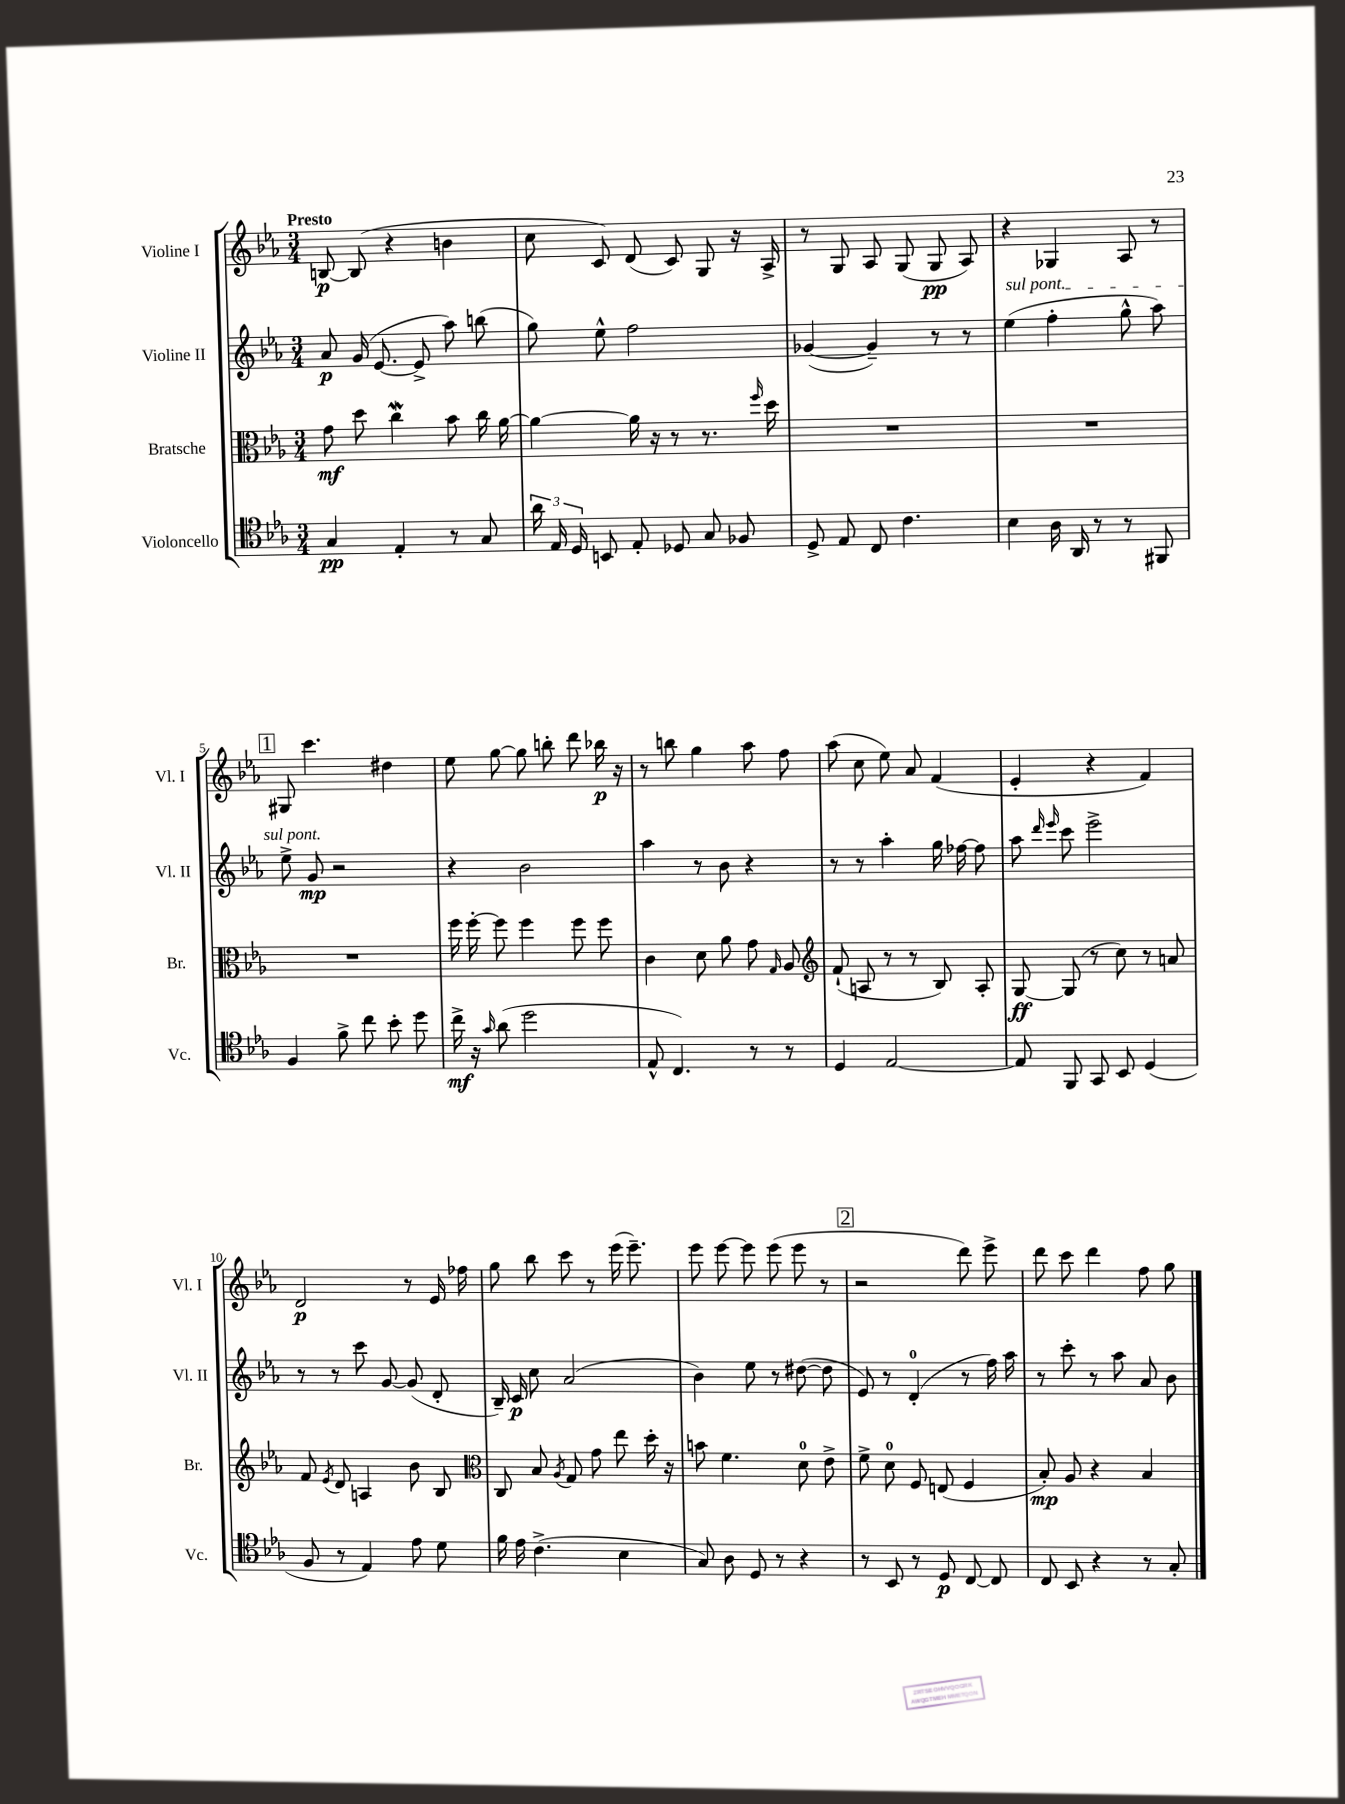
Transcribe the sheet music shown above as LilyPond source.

<<
\new StaffGroup <<
\new Staff = "s0" \with { instrumentName = "Violine I" shortInstrumentName = "Vl. I" } {
    \clef treble \key ees \major \numericTimeSignature \time 3/4 \tempo "Presto"
    \autoBeamOff b8~\p b8( r4 b'4 |
    c''8 c'8) d'8( c'8) g8 r16 aes16-> |
    r8 g8 aes8 g8( g8\pp aes8) |
    r4 ges4 aes8 r8 |
    \mark \markup { \box "1" } gis8 c'''4. dis''4 |
    ees''8 g''8~ g''8 b''8-. d'''8 bes''16\p r16 |
    r8 b''8 g''4 aes''8 f''8 |
    aes''8( c''8 ees''8) aes'8 f'4( |
    ees'4-. r4 f'4) |
    d'2\p r8 ees'16 fes''16 |
    g''8 bes''8 c'''8 r8 ees'''16( ees'''8.--) |
    ees'''8 ees'''8~ ees'''8 ees'''8( ees'''8 r8 |
    \mark \markup { \box "2" } r2 d'''8) ees'''8-> |
    d'''8 c'''8 d'''4 f''8 g''8 \bar "|." |
}
\new Staff = "s1" \with { instrumentName = "Violine II" shortInstrumentName = "Vl. II" } {
    \clef treble \key ees \major \numericTimeSignature \time 3/4
    \autoBeamOff aes'8\p g'16( ees'8.~ ees'8-> aes''8) b''8( |
    g''8) ees''8-^ f''2 |
    ges'4~( ges'4--) r8 r8 |
    \once \override TextSpanner.bound-details.left.text = \markup { \italic "sul pont." } ees''4\startTextSpan( f''4-. g''8-^ aes''8) |
    \mark \markup { \box "1" } ees''8-> g'8\mp\stopTextSpan r2 |
    r4 bes'2 |
    aes''4 r8 bes'8 r4 |
    r8 r8 aes''4-. g''16 fes''16~ fes''8 |
    aes''8 \grace { d'''16 ees'''16 } c'''8 ees'''2-> |
    r8 r8 c'''8 g'8~ g'8( d'8-. |
    bes16--) c'16\p c''8 aes'2( |
    bes'4) ees''8 r8 dis''8~( dis''8 |
    \mark \markup { \box "2" } ees'8) r8 d'4-0-.( r8 f''16) aes''16 |
    r8 c'''8-. r8 aes''8 aes'8 bes'8 \bar "|." |
}
\new Staff = "s2" \with { instrumentName = "Bratsche" shortInstrumentName = "Br." } {
    \clef alto \key ees \major \numericTimeSignature \time 3/4
    \autoBeamOff g'8\mf d''8 c''4\mordent bes'8 c''16 aes'16~ |
    aes'4~ aes'16 r16 r8 r8. \grace { f''16 } d''16 |
    R2. |
    R2. |
    \mark \markup { \box "1" } R2. |
    f''16 f''16~-. f''8 f''4 f''8 f''8 |
    c'4 d'8 aes'8 g'8 \grace { g16 } aes8 |
    \clef treble f'8-!( a8 r8 r8 bes8) a8-. |
    g8~\ff g8( r8 c''8) r8 a'8 |
    f'8 \acciaccatura { ees'8 } d'8 a4 bes'8 bes8 |
    \clef alto c8 bes8 \acciaccatura { aes8 } g8 g'8 ees''8 d''16-. r16 |
    b'8 f'4. d'8-0 ees'8-> |
    \mark \markup { \box "2" } f'8-> d'8-0 f8 e8( f4 |
    bes8-.\mp) aes8 r4 bes4 \bar "|." |
}
\new Staff = "s3" \with { instrumentName = "Violoncello" shortInstrumentName = "Vc." } {
    \clef tenor \key ees \major \numericTimeSignature \time 3/4
    \autoBeamOff g4\pp ees4-. r8 g8 |
    \tuplet 3/2 { aes'16 ees16 d16 } b,8 ees8-. des8 g8 fes8 |
    d8-> ees8 c8 c'4. |
    bes4 aes16 aes,16 r8 r8 fis,8 |
    \mark \markup { \box "1" } f4 f'8-> c''8 bes'8-. d''8 |
    c''16->\mf r16 \grace { g'16 } aes'8( d''2 |
    ees8-^ c4.) r8 r8 |
    d4 ees2~ |
    ees8 f,8 g,8 bes,8 d4( |
    f8 r8 ees4) ees'8 d'8 |
    f'16 ees'16 c'4.->( bes4 |
    g8) aes8 d8 r8 r4 |
    \mark \markup { \box "2" } r8 bes,8 r8 d8\p c8~ c8 |
    c8 bes,8 r4 r8 g8-. \bar "|." |
}
>>
>>
